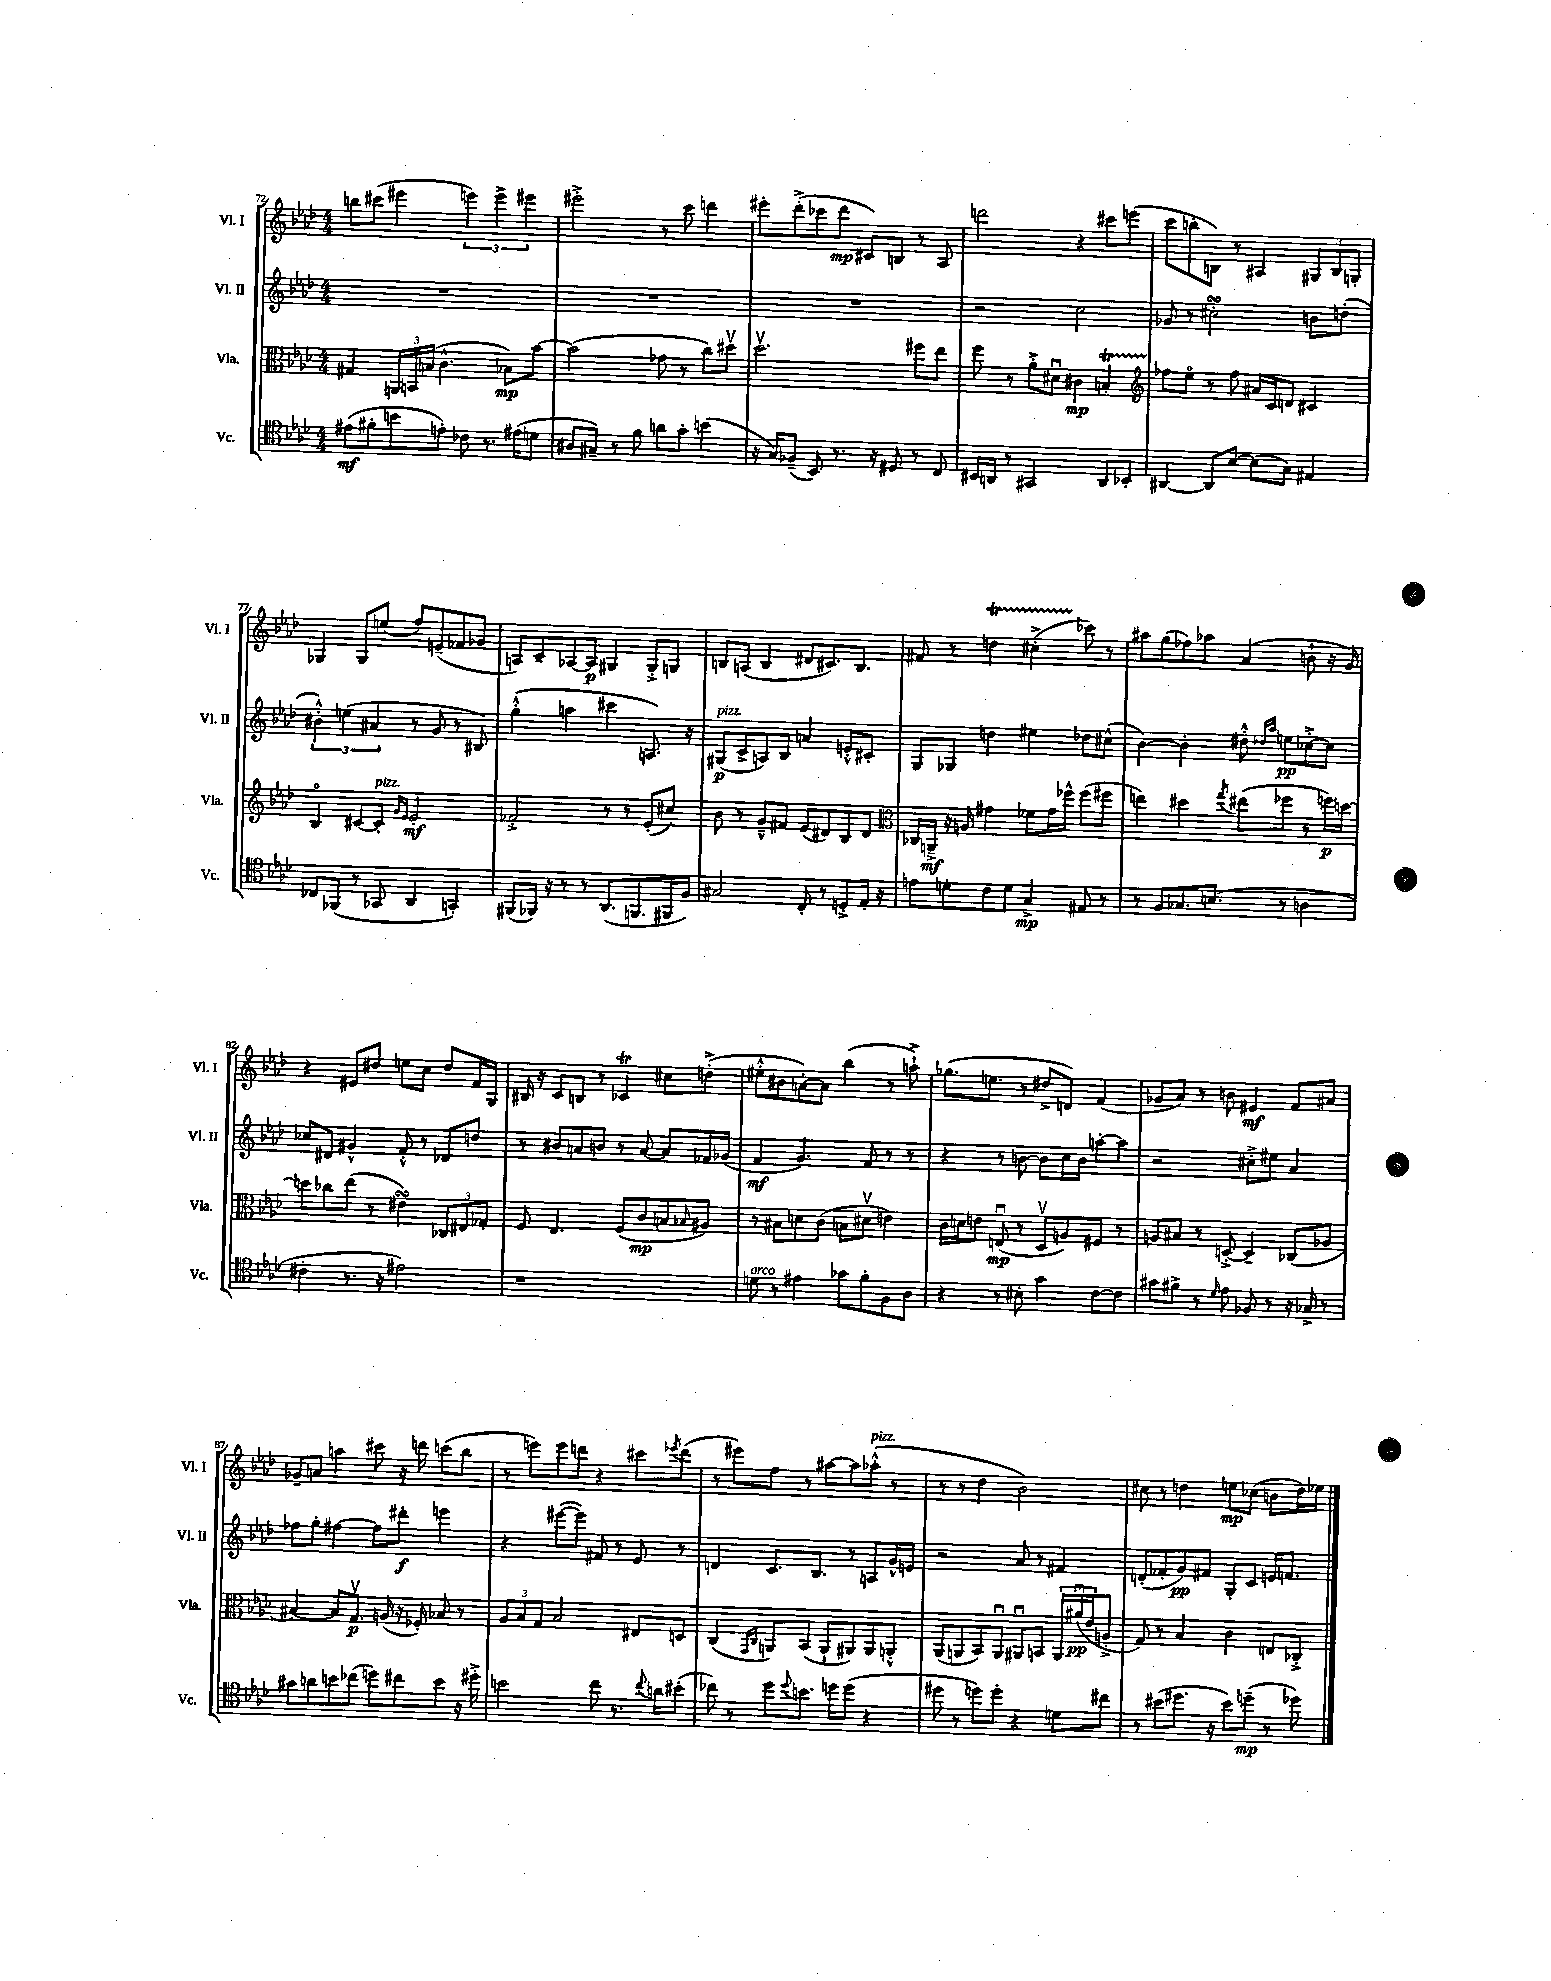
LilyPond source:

<<
\new StaffGroup <<
\new Staff = "s0" \with { instrumentName = "Vl. I" shortInstrumentName = "Vl. I" } {
    \clef treble \key aes \major \numericTimeSignature \time 4/4
    b''8 cis'''8( eis'''4 \tuplet 3/2 { e'''4) e'''4-> eis'''4 } |
    eis'''2-.-> r8 c'''8 d'''4 |
    eis'''8-. des'''8-.->( ces'''8 des'''8\mp cis'8) b8 r8 aes8 |
    d'''2 r4 cis'''8 e'''8( |
    c'''8 b''8-. b8) r8 ais4 \tuplet 3/2 { gis8 b8 g8-. } |
    ges4 ges8 e''8( f''8) e'8--( fes'8 ges'8 |
    a8) c'8-- aes8~ aes8\p gis4 gis8-.-> g8 |
    b8 a8( b4 dis'8 cis'8.) b8. |
    fis'8 r8 d''4\startTrillSpan cis''4-.->( ces'''8\stopTrillSpan) r8 |
    ais''8 g''8( fes''8) aes''8 aes'4( b'8-! r16 g'16) |
    r4 eis'8 dis''8 e''8 c''8 dis''8 f'16 g16 |
    bis16 r16 c'8 b8 r8 ces'4\trill cis''8 d''8-.->( |
    eis''8-.-^ bis'8 a'8~-.) a'8 bes''4( r8 a''8-!->) |
    ges''8.( e''8. r8 dis''8-> d'8) f'4( |
    ges'8 aes'8) r8 b'8 eis'4\mf f'8 ais'8 |
    ges'8-- a'8 a''4 cis'''8 r16 d'''16 c'''8( bes''8 |
    r8 e'''8) e'''8 d'''8 r4 cis'''8 \acciaccatura { ees'''8 } d'''8( |
    r8 eis'''8) f''8 r8 ais''8~ ais''8 aes''8-.-^^\markup { \italic "pizz." }( r8 |
    r8 r8 des''4 bes'2) |
    cis''8 r8 d''4 e''8\mp ces''8( b'8 d''16) ees''16 \bar "|." |
}
\new Staff = "s1" \with { instrumentName = "Vl. II" shortInstrumentName = "Vl. II" } {
    \clef treble \key aes \major \numericTimeSignature \time 4/4
    R1 |
    R1 |
    R1 |
    r2 c''2 |
    ges'8 r8 cis''2-.\turn b'8 d''8-.( |
    \tuplet 3/2 { bis'4-.-^) e''4( ais'4 } r8 g'8 r8 bis8) |
    g''4-.-^( a''4 cis'''4 a8.) r16 |
    gis8\p^\markup { \italic "pizz." }( c'8-> a8) bes8 a'4 e'8-.-^ cis'8-. |
    g8 ges8 d''4 eis''4 des''8 cis''8-^( |
    bes'4~) bes'4-. dis''8-.-^ \grace { des''16 aes''16 } e''8\pp ces''8~-.-> ces''8 |
    ces''8 dis'8 gis'4-^ f'8-.-^ r8 des'8 d''8 |
    r8 bis'8 a'8 b'8 r8 a'8~ a'8 fes'16 ges'16( |
    f'4\mf g'4.) f'8 r8 r8 |
    r4 r8 b'8~ b'8 c''16 b'16 a''8~-. a''8 |
    r2 cis''8-.-> eis''8 aes'4 |
    fes''8 g''8-. fis''4~ fis''8 dis'''8-.\f e'''4 |
    r4 eis'''8~( eis'''8) fis'8 r8 ees'8 r8 |
    d'4 c'8. bes8. r8 a8 g'16-^ e'16 |
    r2 aes'8 r8 fis'4 |
    d'8-.( fes'8-. g'8\pp) fis'8 g8-. c'8 e'16 f'8. \bar "|." |
}
\new Staff = "s2" \with { instrumentName = "Vla." shortInstrumentName = "Vla." } {
    \clef alto \key aes \major \numericTimeSignature \time 4/4
    gis4 \tuplet 3/2 { a,16 b,16 b16( } c'4.-^ bes8\mp) bes'8~ |
    bes'2( ges'8 r8 c''8) dis''8\upbow |
    des''2.\upbow fis''8 ees''8 |
    f''8 r8 aes'8-.-> dis'8\downbow cis'4\mp b4-.\startTrillSpan |
    \clef treble fes''8\stopTrillSpan ees''8\flageolet r8 fes''8 ais'16 c'16 d'8 cis'4 |
    bes4\flageolet cis'8~ cis'8-.^\markup { \italic "pizz." } \grace { g'16 ees'16 } ees'2-.\mf |
    fes'2-.-> r8 r8 ees'8-.( cis''8) |
    bes'8 r8 g'8---^ fis'8 ees'8( dis'8) bes8 dis'8 |
    \clef alto ces16 a,16--->\mf r16 a16 gis'4 fes'8 gis'16 fes''16-^ fes''8( fis''8 |
    e''4) dis''4 \acciaccatura { g''8 } eis''8( fes''8 r8 f''16\p) d''16~ |
    d''8 ces''8 ees''8( r8 eis'4\turn) \tuplet 3/2 { ces8 eis8 ges8-. } |
    f8 ees4. f8( c'8\mp b8 \grace { bes16 } ais8) |
    r8 bis8 d'8 c'8( b8 dis'8\upbow e'4) |
    c'16 d'16 e'8 e8\downbow\mp( r8 des8\upbow a8) fis8 r8 |
    a8 bis8 r8 d8~-.-> d4-- ces8( aes8 |
    bis4~) bis8 g8.\upbow\p a16( r16 fes16-.) bes8 r8 |
    \tuplet 3/2 { aes8 bes8 g8 } bes2 eis8 d8 |
    c4( \grace { g,16 c16 } a,8) bes,8( a,8-! ais,8) ais,8 a,8-.-^ |
    aes,8( a,8 bes,8) a,8\downbow ais,8\downbow b,8 \tuplet 3/2 { ais,16 ais'16\downbow\pp( ees'16 } a8-.-> |
    g8) r8 bes4 c'4 e8 ces8-.-> \bar "|." |
}
\new Staff = "s3" \with { instrumentName = "Vc." shortInstrumentName = "Vc." } {
    \clef tenor \key aes \major \numericTimeSignature \time 4/4
    eis'8\mf( fis'8-. b'8 e'8-.) ces'8 r8. eis'16( d'8 |
    ais8 gis8--) r8 f'8 a'8 g'8-. b'4( |
    r16 g16) fes8--( bes,8) r8. r16 dis8 r8 c8 |
    bis,16 a,16 r8 gis,2 a,8 bes,8-. |
    ais,4~ ais,8 bes8~ bes8( g8) eis4 |
    ces8 fes,8( r8 ges,8 aes,4 g,4-.) |
    fis,8( fes,16) r16 r8 r8 aes,8.( f,8. fis,16 f16) |
    gis2 c8-. r8 d8-.-> ees16-. r16 |
    e'8 d'8-. c'8 d'8 g4->\mp eis8 r8 |
    r8 f8 ges8. b8.( r8 a4 |
    cis'4-. r8. r16 eis'2) |
    r1 |
    d'8^\markup { \italic "arco" } r8 eis'4 ges'8 f'8-. f8 aes8 |
    r4 r8 bis8-. g'4 c'8~ c'8 |
    gis'8 fis'8-> r8 \grace { des'16 } ees'8 fes8 r8 r16 ges16-> r8 |
    gis'8 a'8 b'8 ces''8( d''8) cis''8 b'8 r16 dis''16-.-> |
    b'2 c''8 r8. \appoggiatura { c''8 } a'16 bis'8-.( |
    ces''8) r8 des''8 \appoggiatura { des''8 } b'8. d''16 d''8( r4 |
    dis''8 r8 d''8) d''8-. r4 d'8 cis''8 |
    r8 bis'8( dis''8. r16 bis'8) d''8--\mp( r8 des''8) \bar "|." |
}
>>
>>
\layout { \context { \Score currentBarNumber = #72 } }
